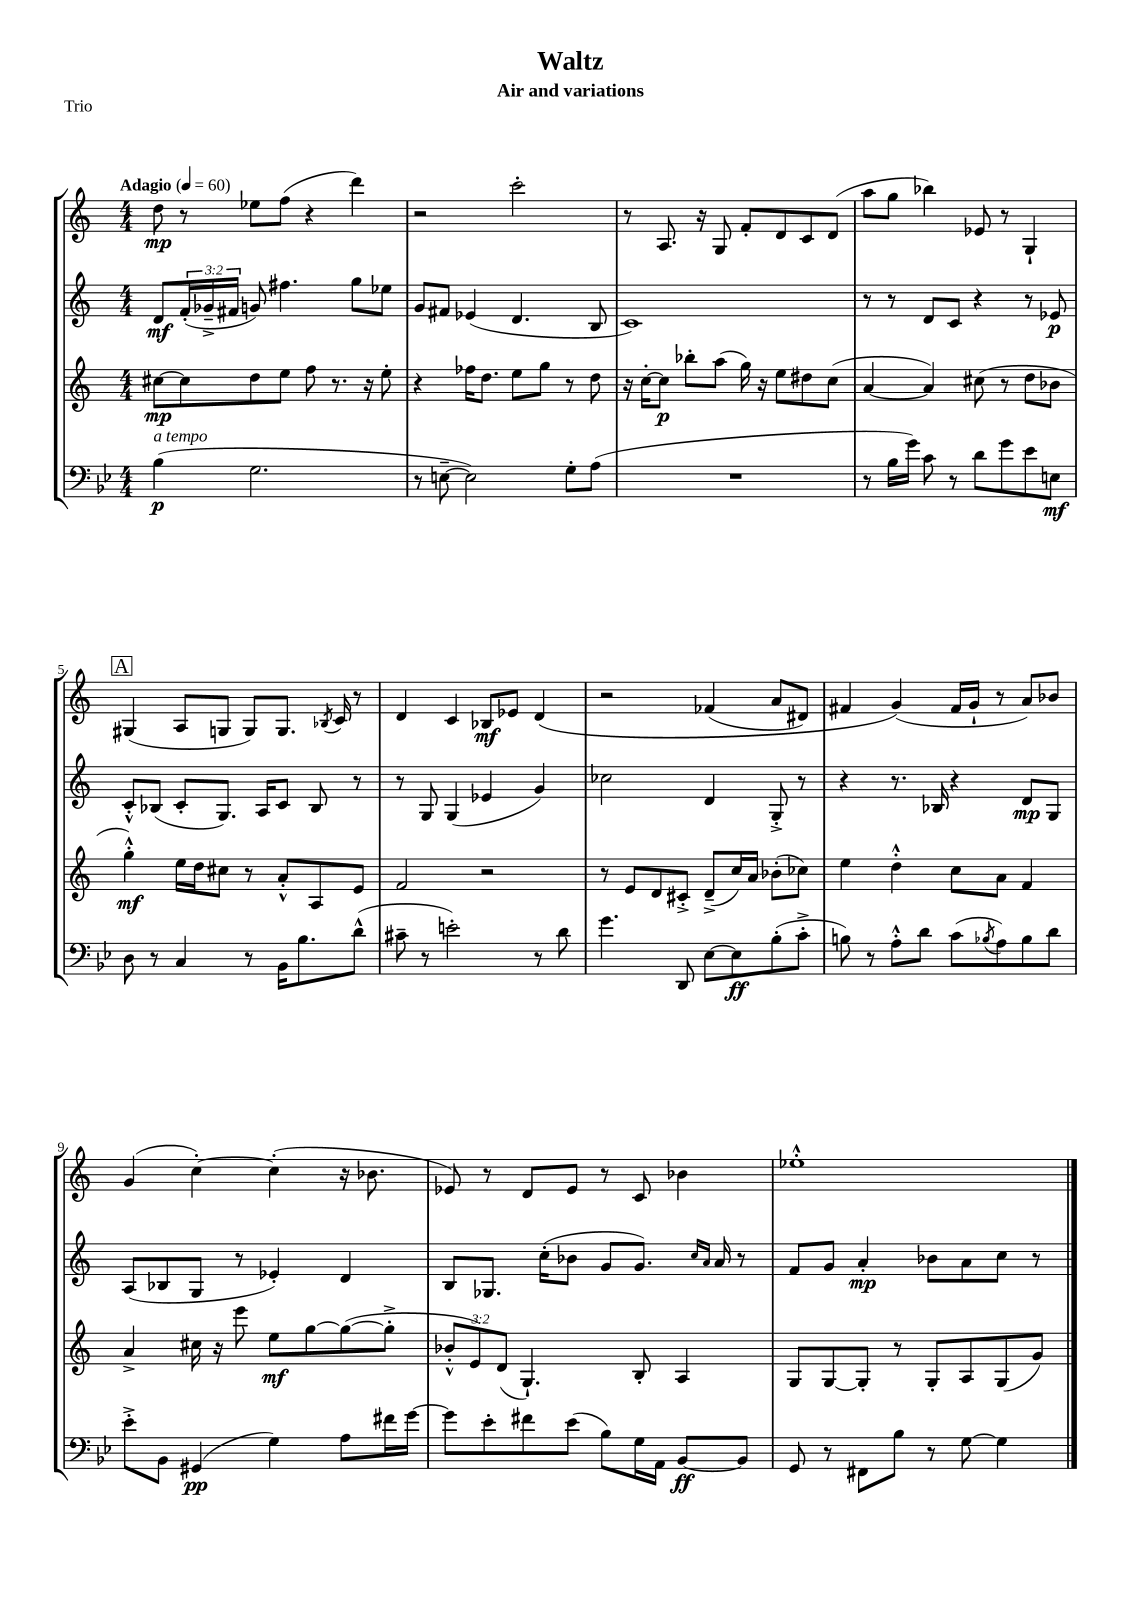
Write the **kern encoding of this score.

**kern	**kern	**kern	**kern
*staff4	*staff3	*staff2	*staff1
*clefF4	*clefG2	*clefG2	*clefG2
*k[b-e-]	*k[]	*k[]	*k[]
*M4/4	*M4/4	*M4/4	*M4/4
*MM60	*MM60	*MM60	*MM60
(4B-	[8cc#	8d	8dd
.	8cc#]	(24f'	8r
.	.	24g-~^	.
.	.	24f#	.
2.G	8dd	8g)	8ee-
.	8ee	4.ff#	(8ff
.	8ff	.	4r
.	8.r	.	.
.	.	8gg	4ddd)
.	16r	.	.
.	8ee'	8ee-	.
=	=	=	=
8r	4r	8g	2r
[8E~	.	8f#	.
2E])	16ff-	(4e-	.
.	8.dd	.	.
.	8ee	4.d	2ccc'
.	8gg	.	.
8G'	8r	.	.
(8A	8dd	8B	.
=	=	=	=
1r	16r	1c)	8r
.	[16cc'	.	.
.	8cc]	.	8.A
.	8bb-'	.	.
.	.	.	16r
.	(8aa	.	8G
.	16gg)	.	8f'
.	16r	.	.
.	8ee	.	8d
.	8dd#	.	8c
.	(8cc	.	(8d
=	=	=	=
8r	[4a	8r	8aa
16B-	.	8r	8gg
16g)	.	.	.
8c	4a])	8d	4bb-)
8r	.	8c	.
8d	(8cc#	4r	8e-
8g	8r	.	8r
8e-	8dd	8r	4G`
8E	8b-	8e-	.
=	=	=	=
8D	4gg'^^)	8c'^^	(4G#
8r	.	(8B-	.
4C	16ee	8c'	8A
.	16dd	.	.
.	8cc#	8.G)	8G
8r	8r	.	8G)
.	.	16A	.
16BB-	8a'^^	8c	8.G
8.B-	.	.	.
.	8A	8B-	.
.	.	.	8qB-
.	.	.	16c
(8d^^	8e	8r	8r
=	=	=	=
8c#~	2f	8r	4d
8r	.	8G	.
2e')	.	(4G	4c
.	2r	4e-	8B-
.	.	.	8e-
8r	.	4g)	&(4d
8d	.	.	.
=	=	=	=
4.g	8r	2cc-	2r
.	8e	.	.
.	8d	.	.
8DD	8c#'^	.	.
[8E-	(8d~^	4d	(4f-
8E-]	16cc)	.	.
.	16a	.	.
(8B-'	(8b-'	8G'^	8a
8c'^	8cc-)	8r	8d#)
=	=	=	=
8B)	4ee	4r	4f#
8r	.	.	.
8A'^^	4dd'^^	8.r	(4g&)
8d	.	.	.
.	.	16B-	.
(8c	8cc	4r	16f#
.	.	.	16g`
8qB-	.	.	.
8A)	8a	.	8r
8B-	4f	8d	8a)
8d	.	8G	8b-
=	=	=	=
8e-'^	4a^	(8A	(4g
8BB-	.	8B-	.
(4GG#	16cc#	8G	[4cc')
.	16r	.	.
.	8eee	8r	.
4G)	8ee	4e-')	(4cc']
.	[8gg	.	.
8A	(8gg_	4d	16r
.	.	.	8.b-
16f#	8gg'^]	.	.
[16g	.	.	.
=	=	=	=
8g]	12b-'^^	8B	8e-)
.	12e)	.	.
8e-'	.	8.G-	8r
.	(12d	.	.
8f#	4.G`)	.	8d
.	.	(16cc'	.
(8e-	.	8b-	8e-
8B-)	.	8g	8r
16G	8B'	8.g)	8c
16AA	.	.	.
[8BB-	4A	.	4b-
.	.	16qqcc	.
.	.	16qqa	.
.	.	16a	.
8BB-]	.	8r	.
=	=	=	=
8GG	8G	8f	1ee-'^^
8r	[8G	8g	.
8FF#	8G']	4a'	.
8B-	8r	.	.
8r	8G'	8b-	.
[8G	8A	8a	.
4G]	(8G	8cc	.
.	8g)	8r	.
==	==	==	==
*-	*-	*-	*-
